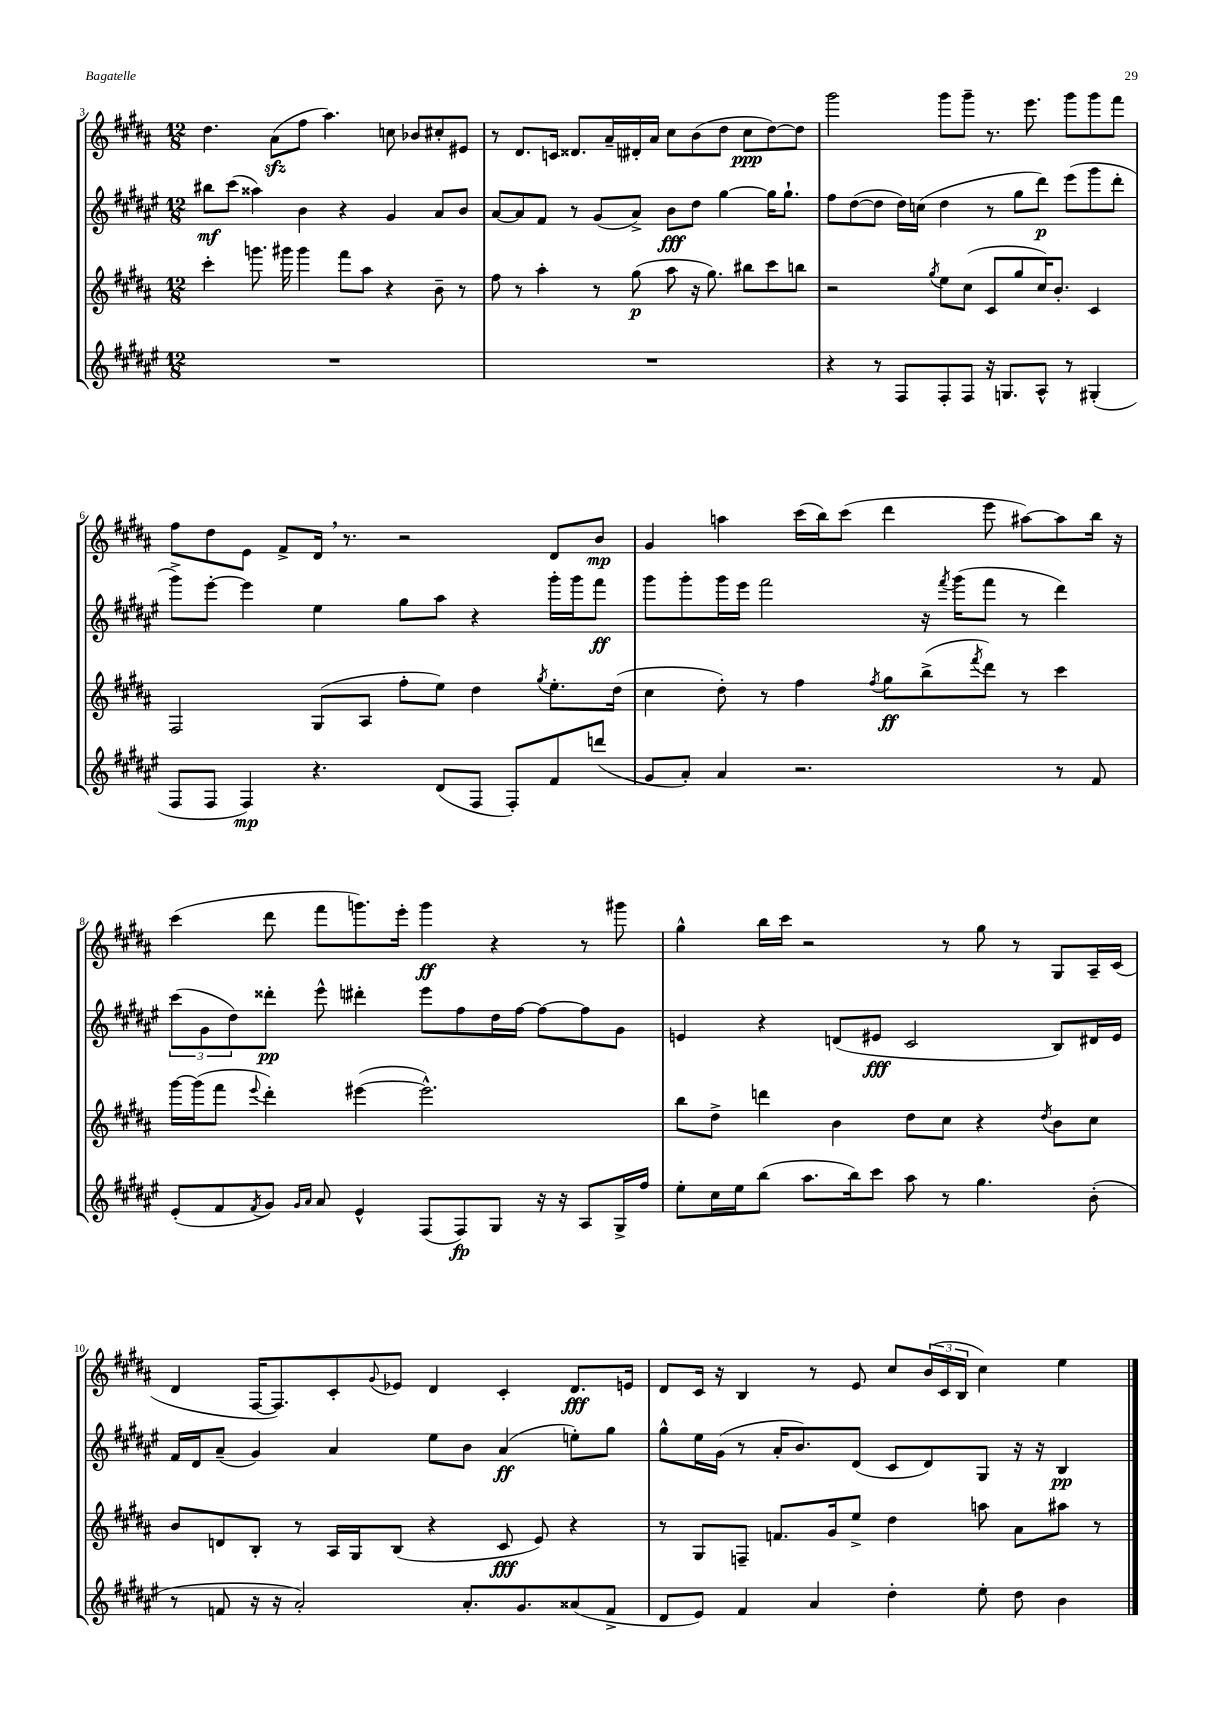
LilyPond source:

<<
\new StaffGroup <<
\new Staff = "s0" {
    \clef treble \key b \major \numericTimeSignature \time 12/8
    dis''4. ais'8\sfz( fis''8 ais''4.) c''8 bes'8 cis''8-. eis'8 |
    r8 dis'8. c'16 disis'8. ais'16-- dis'16-. ais'16 cis''8 b'8( dis''8 cis''8\ppp dis''8~) dis''8 |
    gis'''2 gis'''8 gis'''8-- r8. e'''8. gis'''8 gis'''8 fis'''8 |
    fis''8 dis''8 e'8 fis'8-> dis'16 \breathe r8. r2 dis'8 b'8\mp |
    gis'4 a''4 cis'''16( b''16) cis'''8( dis'''4 e'''8 ais''8~) ais''8 b''16 r16 |
    cis'''4( dis'''8 fis'''8 g'''8.) e'''16-. g'''4\ff r4 r8 gis'''8 |
    gis''4-^ b''16 cis'''16 r2 r8 gis''8 r8 gis8 ais16-- cis'16( |
    dis'4 fis16~ fis8.) cis'8-. \appoggiatura { gis'8 } ees'8 dis'4 cis'4-. dis'8.\fff e'16 |
    dis'8 cis'16 r16 b4 r8 e'8 cis''8 \tuplet 3/2 { b'16( cis'16 b16 } cis''4) e''4 \bar "|." |
}
\new Staff = "s1" {
    \clef treble \key fis \major \numericTimeSignature \time 12/8
    bis''8\mf cis'''8( aisis''4) b'4 r4 gis'4 ais'8 b'8 |
    ais'8~ ais'8 fis'8 r8 gis'8( ais'8->) b'8\fff dis''8 gis''4~ gis''16 gis''8.-! |
    fis''8 dis''8~( dis''8 dis''16) c''16( dis''4 r8 gis''8 dis'''8\p) eis'''8( gis'''8 dis'''8-. |
    gis'''8->) eis'''8~-. eis'''4 eis''4 gis''8 ais''8 r4 gis'''16-. gis'''16 fis'''8\ff |
    gis'''8 gis'''8-. gis'''16 eis'''16 fis'''2 r16 \acciaccatura { fis'''8 } gis'''16( fis'''8 r8 dis'''4) |
    \tuplet 3/2 { cis'''8( gis'8 dis''8) } disis'''8-.\pp eis'''8-^ dis'''4-. eis'''8 fis''8 dis''16 fis''16~ fis''8~ fis''8 gis'8 |
    e'4 r4 d'8( eis'8\fff cis'2 b8) dis'16 eis'16 |
    fis'16 dis'16 ais'8--( gis'4) ais'4 eis''8 b'8 ais'4\ff( e''8-.) gis''8 |
    gis''8-^ eis''16 gis'16( r8 ais'16-. b'8.) dis'8( cis'8 dis'8) gis8 r16 r16 b4\pp \bar "|." |
}
\new Staff = "s2" {
    \clef treble \key b \major \numericTimeSignature \time 12/8
    cis'''4-. g'''8. gis'''16 gis'''4 fis'''8 ais''8 r4 b'8-- r8 |
    fis''8 r8 ais''4-. r8 gis''8\p( ais''8 r16 gis''8.) bis''8 cis'''8 b''8 |
    r2 \acciaccatura { gis''8 } e''8 cis''8( cis'8 gis''8 cis''16) b'8.-. cis'4 |
    fis2 gis8( ais8 fis''8-. e''8) dis''4 \acciaccatura { gis''8 } e''8.-. dis''16( |
    cis''4 dis''8-.) r8 fis''4 \acciaccatura { fis''8 } gis''8\ff b''8->( \acciaccatura { fis'''8 } dis'''8) r8 cis'''4 |
    gis'''16~ gis'''16( fis'''8 \appoggiatura { e'''8 } dis'''4-.) eis'''4~( eis'''2.-^) |
    b''8 dis''8-> d'''4 b'4 dis''8 cis''8 r4 \acciaccatura { dis''8 } b'8 cis''8 |
    b'8 d'8 b8-. r8 ais16 gis16 b8( r4 cis'8\fff e'8) r4 |
    r8 gis8 f8-- f'8. gis'16 e''8-> dis''4 a''8 ais'8 ais''8 r8 \bar "|." |
}
\new Staff = "s3" {
    \clef treble \key fis \major \numericTimeSignature \time 12/8
    R1. |
    R1. |
    r4 r8 fis8 fis8-. fis8 r16 g8. ais8-^ r8 gis4-.( |
    fis8 fis8 fis4\mp) r4. dis'8( fis8 fis8-.) fis'8 d'''8( |
    gis'8 ais'8-.) ais'4 r2. r8 fis'8 |
    eis'8-.( fis'8 \acciaccatura { fis'8 } gis'8) \grace { gis'16 ais'16 } ais'8 eis'4-^ fis8( fis8\fp) gis8 r16 r16 ais8 gis16-> fis''16 |
    eis''8-. cis''16 eis''16 b''8( ais''8. b''16) cis'''8 ais''8 r8 gis''4. b'8-.( |
    r8 f'8 r16 r16 ais'2-.) ais'8.-. gis'8. aisis'8( f'8-> |
    dis'8 eis'8) fis'4 ais'4 dis''4-. eis''8-. dis''8 b'4 \bar "|." |
}
>>
>>
\layout { \context { \Score currentBarNumber = #3 } }
